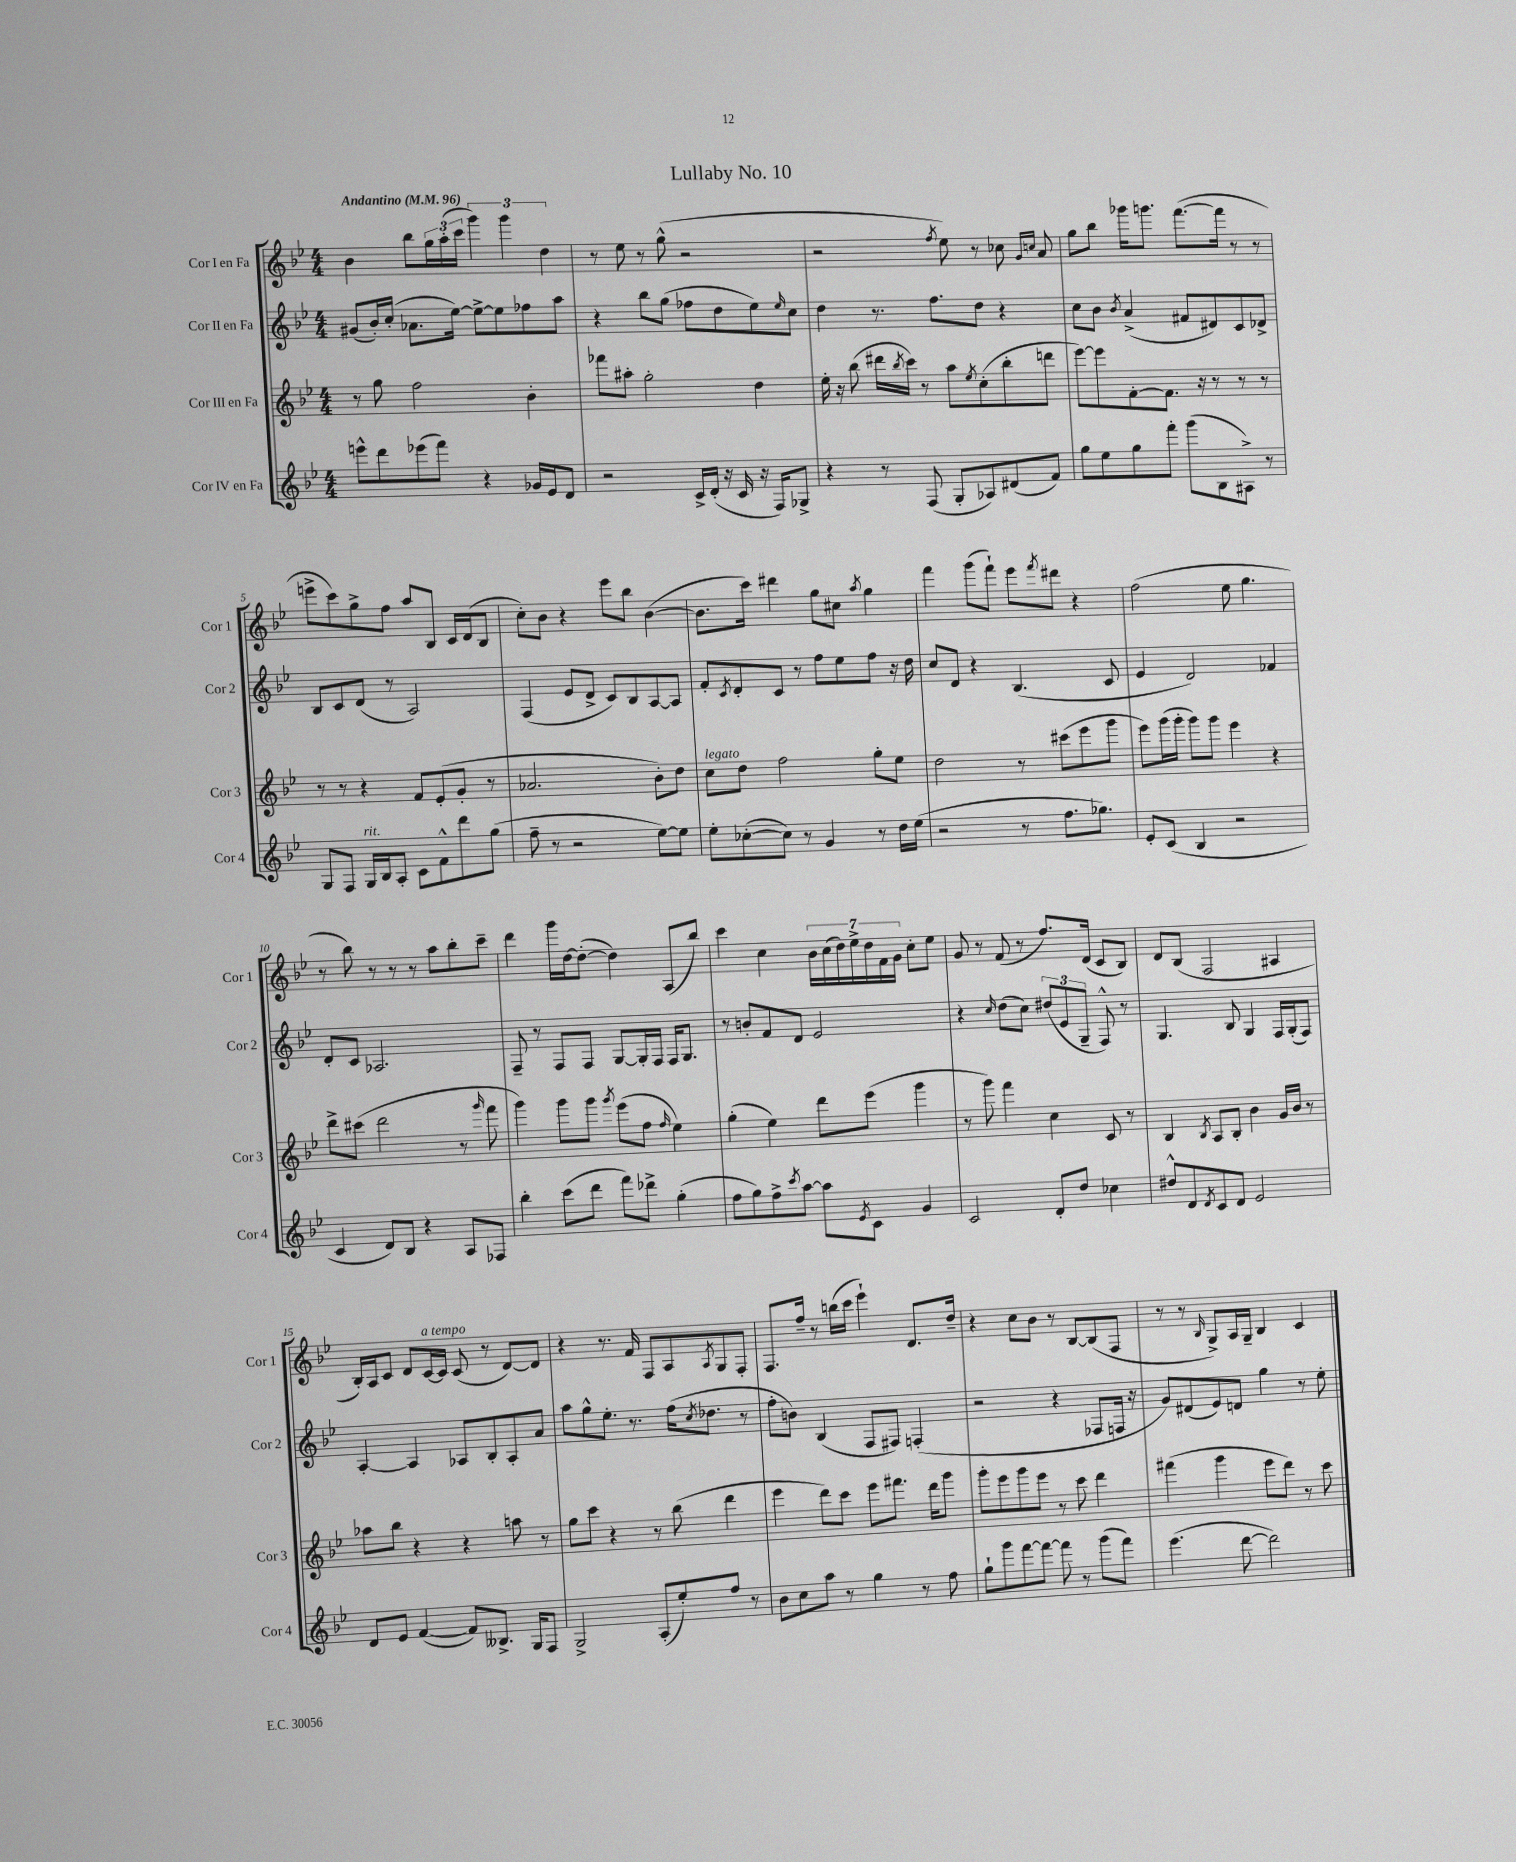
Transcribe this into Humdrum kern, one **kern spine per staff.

**kern	**kern	**kern	**kern
*part4	*part3	*part2	*part1
*staff4	*staff3	*staff2	*staff1
*I"Cor IV en Fa	*I"Cor III en Fa	*I"Cor II en Fa	*I"Cor I en Fa
*I'Cor 4	*I'Cor 3	*I'Cor 2	*I'Cor 1
*clefG2	*clefG2	*clefG2	*clefG2
*k[b-e-]	*k[b-e-]	*k[b-e-]	*k[b-e-]
*M4/4	*M4/4	*M4/4	*M4/4
*MM96	*MM96	*MM96	*MM96
=1	=1	=1	=1
!	!	!	!LO:TX:a:B:t=Andantino
8eeen^^\L	8r	(8g#X/L	4b-\
8ddd\	8gg\	16b-'/L)	.
.	.	(16cc'/JJ	.
(8eee-X\	2ff\	8.a-X\L	8bb-\L
8fff\J)	.	.	24gg\L
.	.	.	(24aa'\
.	.	[16ee-\Jk)	.
.	.	.	24ccc\JJ
4r	.	8ee-^\L_	6ggg\)
.	.	8ee-\]	.
.	.	.	6ggg\
16g-X/LL	4b-'\	8ff-X\	.
16e-/J	.	.	.
.	.	.	6dd\
8d/J	.	8aa\J	.
=2	=2	=2	=2
2r	8fff-X\L	4r	8r
.	8aa#X'\J	.	8ee-\
.	2gg'\	8bb-\L	8r
.	.	(8gg\J	(8gg^^\
16c^/LL	.	8ff-X\L	2r
(16d'/JJ	.	.	.
16r	.	8dd\	.
16c/	.	.	.
16r	4dd\	8ee-\)	.
16F/KL)	.	.	.
.	.	16qqee-/	.
8G-X^/J	.	8cc\J	.
=3	=3	=3	=3
4r	16ee-'\	4dd\	2r
.	16r	.	.
.	(8bb-\	.	.
8r	16ddd#X\LL	8.r	.
.	8qbb-/	.	.
.	16ccc\JJ)	.	.
(8F/	8r	.	.
.	.	8.ff\L	.
.	.	.	8qff/
8G'/L	8aa\L	.	8ee-\)
.	8qee-/	.	.
8A-X/)	(8cc'\	8dd\J	8r
(8d#X/	8bb-'\	4r	8cc-X\
.	.	.	16qqg/LL
.	.	.	16qqccn/JJ
8f/J)	8dddn\J	.	8a/
=4	=4	=4	=4
8gg\L	[8eee-\L)	8cc\L	8gg\L
8ee-\	8eee-\]	8b-\J	8bb-\J
.	.	8qb-/	.
8gg\	[8f'\	(4a^/	16ggg-X\KL
.	.	.	8.gggn\J
8fff'\J	8.f\J]	.	.
(8ggg\L	.	8f#X/L	([8.fff\L
.	16r	.	.
8B-\	8r	8d#X/)	.
.	.	.	16fff\Jk]
8A#X^\J)	8r	8c/	8r
8r	8r	8d-X^/J	8r
!!LO:LB:g=z
=5	=5	=5	=5
8G/L	8r	8B-/L	8eeen^\L
8F/J	8r	8c/	8ccc\)
!LO:TX:a:i:t=rit.	!	!	!
16G/LL	4r	(8d/J	8gg^\
16B-/J	.	.	.
8A'/J	.	8r	8ff\J
8c\L	8f/L	2A/)	8aa/L
8f^^\	(8e-'/	.	8B-/J
8ddd\	8g'/J	.	16c/LL
.	.	.	(16d/J
(8gg\J	8r	.	8B-/J
=6	=6	=6	=6
8ff~\	2.a-X/	(4F/	8cc'\L)
8r	.	.	8b-\J
2r	.	8e-/L	4r
.	.	8d^/J	.
.	.	8c/L)	8eee-\L
.	.	8B-/	8bb-\J
[8ee-\L)	8b-'\L)	[8A/	([4b-\
8ee-\J]	8dd\J	8A/J]	.
=7	=7	=7	=7
!	!LO:TX:a:i:t=legato	!	!
8ee-'\L	8cc\L	8f'/L	8.b-\L]
.	.	8qc/	.
([8cc-X'\	8dd\J	8d'/	.
.	.	.	16ccc\Jk)
8cc-\J])	2ff\	8c/J	4ddd#X\
8r	.	8r	.
4g/	.	8ff\L	8gg\L
.	.	8ee-\	8cc#X\J
.	.	.	8qaa/
8r	8gg'\L	8ff\J	4gg\
16dd\LL	8ee-\J	16r	.
(16ee-\JJ	.	16dd\	.
=8	=8	=8	=8
2r	2dd\	8cc/L	4fff\
.	.	8d/J	.
.	.	4r	(8ggg\L
.	.	.	8fff`\J)
8r	8r	(4.B-/	8eee-\L
.	.	.	8qfff/
8.ff\L	(8ccc#X\L	.	8ddd#X\J
.	8eee-\	.	4r
8.gg-X\J)	.	.	.
.	8ggg\J	8c/	.
=9	=9	=9	=9
8e-'/L	8eee-\L)	4e-/	(2ff\
(8c/J	(16ggg\L	.	.
.	16ggg'\JJ	.	.
4B-/	8ggg\L)	2d/)	.
.	8ggg\J	.	.
2r	4eee-\	.	8ee-\
.	.	.	4.gg\
.	4r	4f-X/	.
!!LO:LB:g=z
=10	=10	=10	=10
4c/	8ddd^\L	8d'/L	8r
.	(8ccc#X\J	8c/J	8bb-\)
8d/L)	2ddd\	2.A-X/	8r
8B-/J	.	.	8r
4r	.	.	8r
.	.	.	8aa\L
8A/L	8r	.	8bb-'\
.	16qqggg/	.	.
8F-X/J	8fff\	.	8ccc~\J
=11	=11	=11	=11
4bb-'\	4ggg\)	8F~/	4ddd\
.	.	8r	.
(8ccc\L	8ggg\L	8F/L	16ggg\LL
.	.	.	[16dd\J
8ddd\J	8ggg\J	8F/J	(8dd'\J_
.	8qggg/	.	.
8fff\L)	(8eee-\L	[8G/L	4dd\])
8ddd-X^\J	8ff\J	16G'/L]	.
.	.	16F/JJ	.
.	16qqff/	.	.
(4gg'\	4ee-\)	16F/KL	(8A/L
.	.	8.G/J	.
.	.	.	8bb-/J)
=12	=12	=12	=12
8ff\L	(4gg'\	8r	4ccc\
8gg\)	.	8bn'/L	.
8ff^\	4ee-\)	8f/	4cc\
8qccc/	.	.	.
[8aa\J	.	8d/J	.
8aa\L]	8ddd\L	2e-/	28b-\LL
.	.	.	(28cc\
.	.	.	28dd\)
.	.	.	28ee-^\
8qe-/	.	.	.
8c\J	(8eee-\J	.	.
.	.	.	28dd\
.	.	.	28f\
.	.	.	28g\JJ
4g/	4ggg\	.	8cc'\L
.	.	.	8ee-\J
=13	=13	=13	=13
2c/	8r	4r	8g/
.	8ggg\)	.	8r
.	.	16qqcc/	.
.	4fff\	(8dd\L	(8f/
.	.	8cc\J)	8r
8d'/L	4cc\	(12dd#X/L	8.ff/L)
.	.	12e-/	.
8dd/J	.	.	.
.	.	12G~/J	.
.	.	.	(16d/Jk
4cc-X\	8c/	8F^^/)	8c/L
.	8r	8r	8B-/J)
=14	=14	=14	=14
8dd#X^^/L	4B-/	4.G/	8d/L
8d/	.	.	(8B-/J
8qd/	8qB-/	.	.
8c/	8A/L	.	2F/
8d/J	8B-'/J	8B-/	.
2e-/	4b-\	4G/	.
.	16g/LL	16F/LL	4A#X/
.	16b-/JJ	(16G'/J	.
.	8r	8F/J)	.
!!LO:LB:g=z
=15	=15	=15	=15
8d/L	8aa-X\L	[4A'/	16B-'/LL)
.	.	.	16A/J
8e-/J	8bb-\J	.	8c/J
([4f/	4r	4A/]	8d/L
!	!	!	!LO:TX:a:i:t=a tempo
.	.	.	[16c/L
.	.	.	16c/JJ]
8f/L])	4r	8A-X/L	(8c/
8.B--X^/J	.	8B-'/	8r
.	8aan\	8A-'/	[8d/L)
16G/KL	.	.	.
8F/J	8r	8a/J	8d/J]
=16	=16	=16	=16
2G^/	8gg\L	8aa\L	4r
.	8ccc\J	8gg^^\	.
.	4r	8.ee-'\J	8.r
.	.	8.r	16f/
(8A'/L	8r	.	8F/L
8ee-'/)	(8bb-\	(16ff\KL	8A/
.	.	8qcc/	.
.	.	8.dd-X\J	.
.	.	.	8qA/
8ff/J	4ddd\	.	8G/
8r	.	8r	8F'/J
=17	=17	=17	=17
8b-\L	4eee-\	8ff'\L	8.F/L
8cc\	.	8bn\J)	.
.	.	.	16ff~/Jk
8aa\J	8ddd\L)	(4B-/	8r
8r	8ccc\J	.	(16bbn\LL
.	.	.	16ccc\JJ
4gg\	8eee-\L	8F/L	4eee-`\)
.	8.fff#X\J	8F#X/J)	.
8r	.	(4Fn'/	8.d/L
.	16ddd\KL	.	.
8ff\	8ggg\J	.	.
.	.	.	16dd~/Jk
=18	=18	=18	=18
8gg`\L	8ggg'\L	2r	4r
8ggg\	8eee-\	.	.
[8fff\	8ggg\	.	8cc\L
8fff\J_	8eee-\J	.	8b-\J
8fff\]	8r	4r	8r
8r	8ccc\	.	[8B-/L
(8ggg\L	4ddd\	8F-X/L	(8B-/]
8fff\J)	.	16Fn/Jk	8F/J
.	.	16r	.
=19	=19	=19	=19
(4.eee-\	(4fff#X\	8g/L)	8r
.	.	(8d#X/	8r
.	.	.	16qqB-/
.	4ggg\	8e-/)	8G^/L)
[8ddd\	.	8dn/J	16A/L
.	.	.	16G~/JJ
2ddd\])	8eee-\L	4gg\	4B-/
.	8ddd\J)	.	.
.	8r	8r	4c/
.	8ccc\	8ee-'\	.
==	==	==	==
*-	*-	*-	*-
